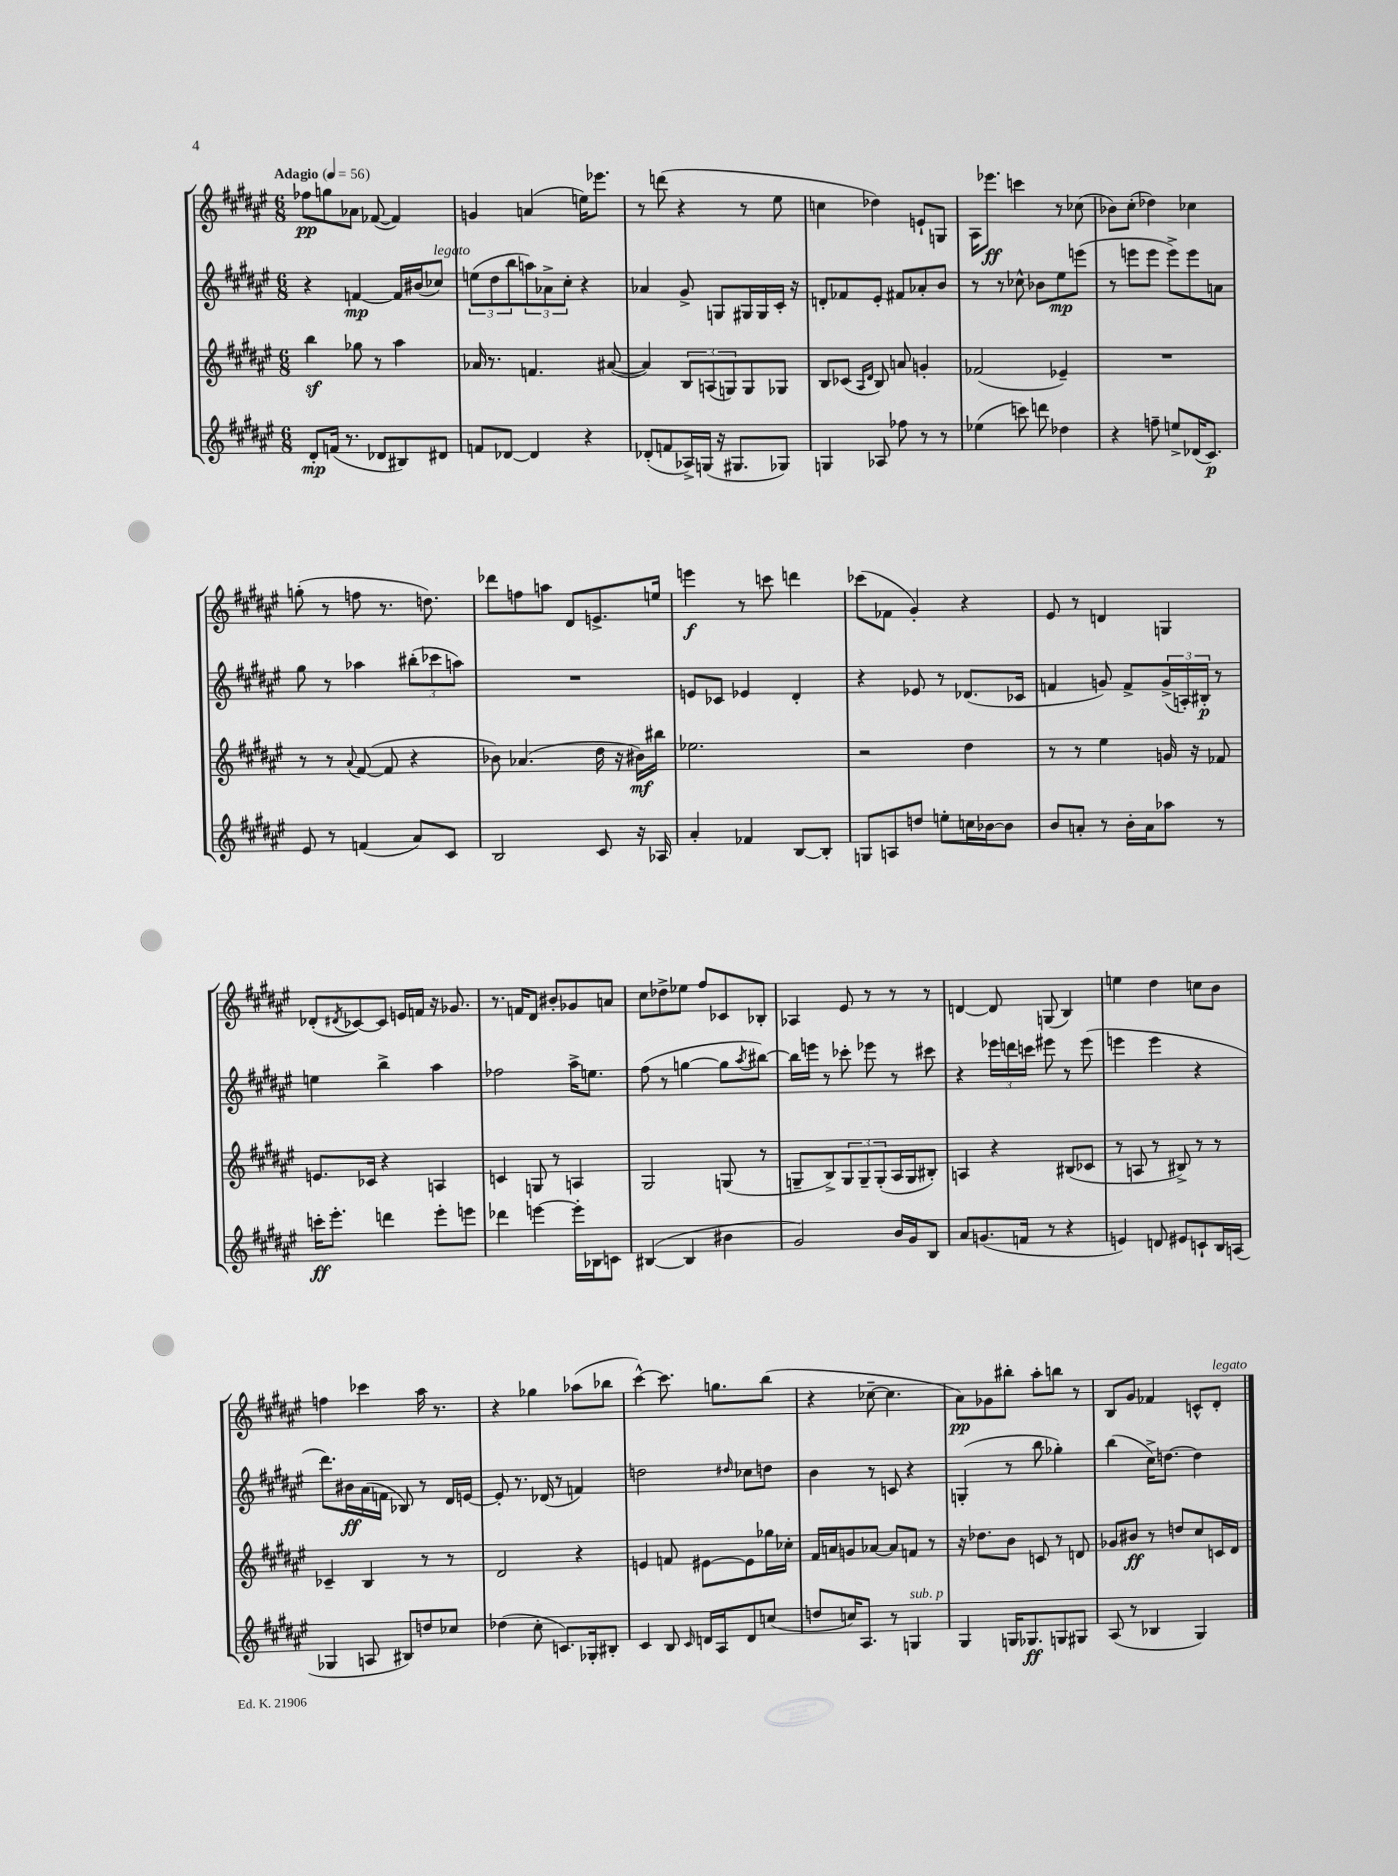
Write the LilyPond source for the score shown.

<<
\new StaffGroup <<
\new Staff = "s0" {
    \clef treble \key fis \major \numericTimeSignature \time 6/8 \tempo "Adagio" 4 = 56
    fes''8\pp g''8 aes'8 fes'8~( fes'4) |
    g'4 a'4( e''16) ees'''8. |
    r8 d'''8( r4 r8 eis''8 |
    c''4 des''4) e'8-! g8 |
    ais16 ees'''8.\ff c'''4 r8 ces''8( |
    bes'8) cis''8-.( des''4) ces''4 |
    g''8-.( r8 f''8 r8. d''8.) |
    des'''8 f''8 a''8 dis'8 e'8.-> e''16 |
    e'''4\f r8 c'''8 d'''4 |
    ces'''8( fes'8 gis'4-.) r4 |
    eis'8 r8 d'4 g4 |
    des'8-.( \acciaccatura { dis'8 } ces'8~) ces'8 e'16 f'16 r16 ges'8. |
    r8. f'16 dis'8 bis'8-. ges'8 a'8 |
    cis''8 des''8-> ees''8 fis''8 ces'8 bes8-. |
    aes4 eis'8 r8 r8 r8 |
    d'4~ d'8 g8( b4) |
    e''4 dis''4 c''8 b'8 |
    f''4 ces'''4 ais''16 r8. |
    r4 ges''4 aes''8( bes''8 |
    cis'''4~-^) cis'''8. g''8. b''8( |
    r4 ces''8~-- ces''4. |
    ais'8\pp) ges'8 bis''8-. ais''8-. b''8 r8 |
    b8 gis'8 fes'4 c'8-^ dis'8-.^\markup { \italic "legato" } \bar "|." |
}
\new Staff = "s1" {
    \clef treble \key fis \major \numericTimeSignature \time 6/8
    r4 f'4~\mp f'16 bis'16( ces''8^\markup { \italic "legato" }) |
    \tuplet 3/2 { e''8( dis''8 b''8 } \tuplet 3/2 { a''8) aes'8-> cis''8-. } r4 |
    aes'4 gis'8-> g8 gis16 gis16 cis'16-. r16 |
    d'8-. fes'8 eis'8-. fis'8 aes'8-. b'8 |
    r8 r8 ces''8-^ bes'8 eis''8\mp e'''8( |
    r8 e'''8 e'''8 e'''8->) e'''8 a'8 |
    gis''8 r8 aes''4 \tuplet 3/2 { bis''8-.( ces'''8 a''8) } |
    R2. |
    e'8 ces'8 ees'4 dis'4-. |
    r4 ees'8 r8 des'8.( ces'16 |
    f'4 g'8) f'8-> \tuplet 3/2 { g'16->( a16-.) bis16-.\p } r8 |
    e''4 b''4-> ais''4 |
    fes''2 ais''16-> e''8. |
    fis''8( r8 g''4~ g''8 \acciaccatura { ais''8 } bis''8~) |
    bis''16 e'''16 r8 ces'''8-. ees'''8 r8 cis'''8 |
    r4 \tuplet 3/2 { ees'''16 d'''16 c'''16 } eis'''8 r8 eis'''8( |
    e'''4 e'''4 r4 |
    dis'''8.) bis'16\ff ais'16( f'16 bes8) r8 dis'16 e'16~ |
    e'8-. r8. des'16( r8 f'4) |
    d''2 \grace { dis''16 } ces''8 d''8 |
    b'4 r8 c'8 r4 |
    g4-.( r8 b''8 ges''4-.) |
    b''4( cis''16->) d''8.~ d''4 \bar "|." |
}
\new Staff = "s2" {
    \clef treble \key fis \major \numericTimeSignature \time 6/8
    b''4\sf ges''8 r8 ais''4 |
    aes'16 r8. f'4. ais'8~( |
    ais'4) \tuplet 3/2 { b8 a8( g8) } g8 ges8 |
    b8 ces'8( \grace { ais16 dis'16 } b8) a'8 g'4-. |
    fes'2( ees'4--) |
    R2. |
    r8 r8 \appoggiatura { ais'8 } fis'8~( fis'8 r4 |
    bes'8) aes'4.( dis''16 r16 bis'16\mf) bis''16 |
    ees''2. |
    r2 dis''4 |
    r8 r8 eis''4 g'16 r16 fes'8 |
    e'8. ces'16 r4 a4 |
    c'4 g8 r8 a4 |
    gis2 g8( r8 |
    g8-- b8->) \tuplet 3/2 { g8 g8-- g8-.( } ais16 g16 bis8-.) |
    a4 r4 bis8( ces'8 |
    r8 a8 r8 bis8->) r8 r8 |
    ces'4-- b4 r8 r8 |
    dis'2 r4 |
    e'4 f'8 eis'8~ eis'8 ges''16 ces''16-. |
    fis'16 a'16 g'8 aes'8~ aes'8 f'8 r8 |
    r16 des''8. b'8 c'8 r8 d'8 |
    ges'8 bis'8\ff r8 d''8 cis''8 c'16 dis'16 \bar "|." |
}
\new Staff = "s3" {
    \clef treble \key fis \major \numericTimeSignature \time 6/8
    dis'8-.\mp f'16( r8. des'8 bis8) dis'8 |
    f'8 des'8~ des'4 r4 |
    des'8-.( f'8 aes16->) g16( r16 gis8. ges8) |
    g4 aes8 fes''8 r8 r8 |
    ees''4( c'''8) d'''8 des''4 |
    r4 f''8-- e''8-> des'16( cis'8.\p) |
    eis'8 r8 f'4( ais'8) cis'8 |
    b2 cis'8 r16 aes16 |
    ais'4-. fes'4 b8~ b8-. |
    g8 a8 d''8 e''8-. c''16 bes'16~ bes'8 |
    b'8 a'8-. r8 b'16-. a'16 aes''8 r8 |
    c'''16-.\ff eis'''8.-. d'''4 eis'''8-. e'''8 |
    des'''4 e'''4~ e'''16-. bes16 c'8 |
    bis4~( bis4 bis'4 |
    gis'2) b'16 gis'16 b8 |
    ais'8 g'8.( f'16 r8 r4 |
    e'4) d'8 eis'8 c'8-! b16 a16( |
    ges4 a8 bis8) d''8 ces''8 |
    des''4( cis''8-. c'8.) ges16-. bis8-. |
    cis'4 b8 \grace { cis'16 } d'16 ais16 d'8 c''8( |
    d''8 c''16) ais8. r8 g4^\markup { \italic "sub. p" } |
    gis4 g16 ges8.\ff g8 gis8 |
    ais8( r8 bes4 gis4) \bar "|." |
}
>>
>>
\layout { \context { \Score \remove "Bar_number_engraver" } }
